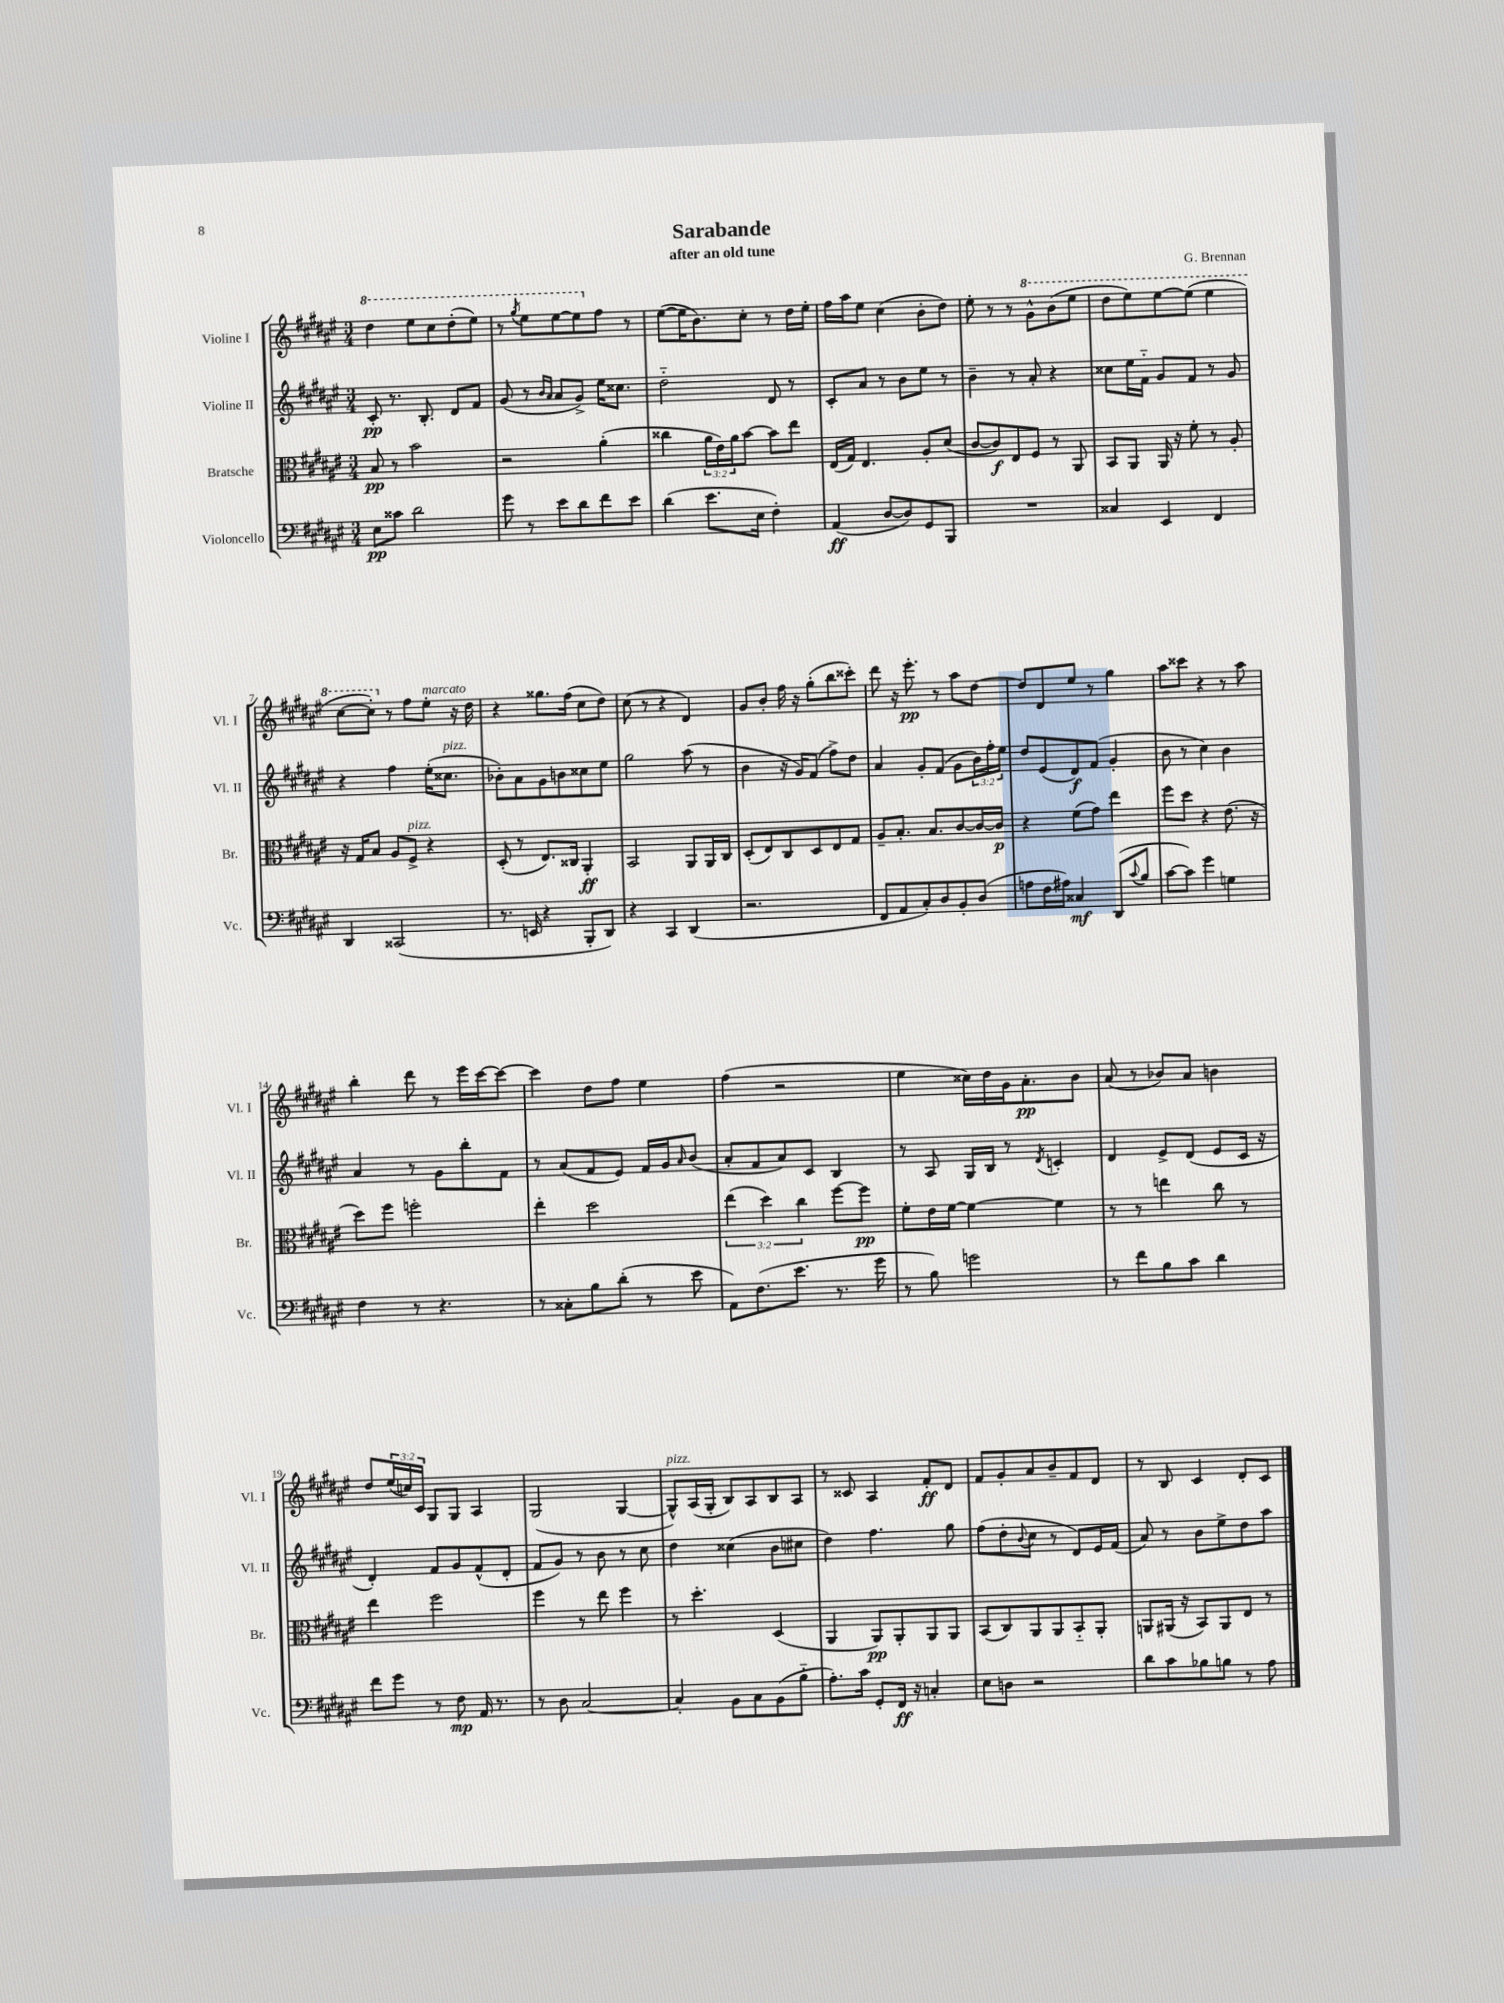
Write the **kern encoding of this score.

**kern	**dynam	**kern	**dynam	**kern	**dynam	**kern	**dynam
*part4	*part4	*part3	*part3	*part2	*part2	*part1	*part1
*staff4	*staff4	*staff3	*staff3	*staff2	*staff2	*staff1	*staff1
*I"Violoncello	*	*I"Bratsche	*	*I"Violine II	*	*I"Violine I	*
*I'Vc.	*	*I'Br.	*	*I'Vl. II	*	*I'Vl. I	*
*clefF4	*	*clefC3	*	*clefG2	*	*clefG2	*
*k[f#c#g#d#a#e#]	*	*k[f#c#g#d#a#e#]	*	*k[f#c#g#d#a#e#]	*	*k[f#c#g#d#a#e#]	*
*M3/4	*	*M3/4	*	*M3/4	*	*M3/4	*
*	*	*	*	*	*	*8va	*
=1	=1	=1	=1	=1	=1	=1	=1
8E#\L	pp	8B/	pp	8c#'/	pp	4ddd#\	.
8c##X\J	.	8r	.	8.r	.	.	.
2d#\	.	2b\	.	.	.	8eee#\L	.
.	.	.	.	8.B'/	.	.	.
.	.	.	.	.	.	8ccc#\	.
.	.	.	.	8d#/L	.	(8ddd#'\	.
.	.	.	.	8f#/J	.	8eee#\J)	.
=2	=2	=2	=2	=2	=2	=2	=2
8g#\	.	2r	.	(8g#/	.	8r	.
.	.	.	.	.	.	8qggg#/	.
8r	.	.	.	8r	.	8eee#\L	.
.	.	.	.	16qqb/LL	.	.	.
.	.	.	.	16qqa#/JJ	.	.	.
8e#\L	.	.	.	8a#/L	.	[8eee#\	.
8d#\	.	.	.	8g#^/J)	.	8eee#\]	.
*	*	*	*	*	*	*X8va	*
8f#\	.	(4a#'\	.	16ee#\KL	.	8ff#\J	.
.	.	.	.	8.cc##X\J	.	.	.
8e#\J	.	.	.	.	.	8r	.
=3	=3	=3	=3	=3	=3	=3	=3
(4d#\	.	4cc##X\	.	2dd#\	.	([8ee#\L	.
.	.	.	.	.	.	16ee#\K]	.
.	.	.	.	.	.	8.b\)	.
8.e#\L	.	24a#\LL	.	.	.	.	.
.	.	24e#\)	.	.	.	.	.
.	.	24a#\J	.	.	.	.	.
.	.	[8b\J	.	.	.	8cc#'\J	.
16E#\Jk	.	.	.	.	.	.	.
4F#'\)	.	8b\L]	.	8d#/	.	8r	.
.	.	8ee#\J	.	8r	.	16dd#\LL	.
.	.	.	.	.	.	16ee#'\JJ	.
=4	=4	=4	=4	=4	=4	=4	=4
(4AA#/	ff	(16E#/LL	.	8c#'/L	.	16ff#\LL	.
.	.	16G#/JJ)	.	.	.	16aa#\J	.
.	.	4.E#/	.	8a#/J	.	8ee#\J	.
[8D#/L	.	.	.	8r	.	(4cc#\	.
8D#/])	.	.	.	8b\L	.	.	.
8GG#/	.	8A#'/L	.	8ee#\J	.	8b'\L	.
8BBB/J	.	(8d#/J	.	8r	.	8dd#\J)	.
=5	=5	=5	=5	=5	=5	=5	=5
2.r	.	[8c#/L	.	4b~\	.	8ee#'\	.
.	.	8c#/])	f	.	.	8r	.
.	.	8E#/	.	8r	.	8r	.
*	*	*	*	*	*	*8va	*
.	.	8F#/J	.	8a#'/	.	8gg#^^\L	.
.	.	8r	.	4r	.	(8bb\	.
.	.	8AA#/	.	.	.	8eee#\J	.
=6	=6	=6	=6	=6	=6	=6	=6
4C##X/	.	8BB/L	.	8cc##X\L	.	8ddd#\L	.
.	.	8AA#/J	.	16ee#\L	.	8eee#\)	.
.	.	.	.	16f#\JJ	.	.	.
4EE#/	.	16AA#/	.	8g#/L	.	[8eee#\	.
.	.	16r	.	.	.	.	.
.	.	8f#'\	.	8f#/J	.	(8eee#\J]	.
4FF#/	.	8r	.	8r	.	4eee#\	.
.	.	8A#'/	.	8g#/	.	.	.
!!LO:LB:g=z
=7	=7	=7	=7	=7	=7	=7	=7
4DD#/	.	16r	.	4r	.	[8ccc#\L	.
.	.	16G#/KL	.	.	.	.	.
.	.	8B/J	.	.	.	8ccc#'\J])	.
*	*	*	*	*	*	*X8va	*
(2CC##X/	.	8A#/L	.	4ff#\	.	8r	.
!	!	!LO:TX:a:i:t=pizz.	!	!	!	!	!
.	.	8F#^/J	.	.	.	8ff#\L	.
!	!	!	!	!	!	!LO:TX:a:i:t=marcato	!
.	.	4r	.	(16ee#'\KL	.	8ee#'\J	.
!	!	!	!	!LO:TX:a:i:t=pizz.	!	!	!
.	.	.	.	8.cc##X\J	.	.	.
.	.	.	.	.	.	16r	.
.	.	.	.	.	.	16dd#\	.
=8	=8	=8	=8	=8	=8	=8	=8
8.r	.	(8D#'/	.	8b-X'\L)	.	4r	.
.	.	8r	.	8a#\	.	.	.
16EEn/	.	.	.	.	.	.	.
4r	.	8.E#/L)	.	8g#\	.	8.gg##X\L	.
.	.	.	.	8bn\	.	.	.
.	.	16C##X/Jk	.	.	.	(16ff#\Jk	.
8BBB'/L	.	4AA#'/	ff	8cc##X\	.	8cc#\L	.
8DD#/J)	.	.	.	8ee#\J	.	8dd#\J)	.
=9	=9	=9	=9	=9	=9	=9	=9
4r	.	2BB/	.	2gg#\	.	(8cc#\	.
.	.	.	.	.	.	8r	.
4CC#/	.	.	.	.	.	4r	.
(4DD#/	.	8AA#/L	.	(8aa#\	.	4d#/)	.
.	.	16AA#/L	.	8r	.	.	.
.	.	16C#/JJ	.	.	.	.	.
=10	=10	=10	=10	=10	=10	=10	=10
2.r	.	(8D#'/L	.	4b\	.	8g#/L	.
.	.	8E#/)	.	.	.	8b'/J	.
.	.	8C#/	.	16r	.	16ff#\	.
.	.	.	.	16g#/KL)	.	16r	.
.	.	8D#/	.	(8f#/J	.	(8gg#'\L	.
.	.	8E#/	.	8ff#^\L)	.	8bb\	.
.	.	8G#/J	.	8dd#\J	.	8ccc##X'\J)	.
=11	=11	=11	=11	=11	=11	=11	=11
8FF#/L	.	8A#~/L	.	4a#/	.	8ddd#\	.
8AA#/	.	8.B'/J	.	.	.	16r	.
.	.	.	.	.	.	8.eee#'\	pp
8C#'/)	.	.	.	8g#'/L	.	.	.
.	.	8.B/L	.	.	.	.	.
8D#/	.	.	.	(8f#/J	.	8r	.
8BB'/	.	[8c#/	.	8g#\L	.	8aa#\L	.
(8D#/J	.	16c#/L_	.	24b\L)	.	[8dd#\J	.
.	.	.	.	24ff#'\	.	.	.
.	.	16c#/JJ]	p	.	.	.	.
.	.	.	.	24ee#\JJ	.	.	.
=12	=12	=12	=12	=12	=12	=12	=12
8An\L	.	4r	.	8dd#/L	.	8dd#/L]	.
16F#\L	.	.	.	(8e#/	.	8d#/	.
16A#X\JJ)	.	.	.	.	.	.	.
4C##X/	mf	(8f#\L	.	8d#/)	f	8ee#/J	.
.	.	8g#\J)	.	(8f#/J	.	8r	.
(8DD#/L	.	4ee#\	.	4g#'/	.	4gg#\	.
8qqc#/	.	.	.	.	.	.	.
8B/J	.	.	.	.	.	.	.
=13	=13	=13	=13	=13	=13	=13	=13
[8c#\L	.	8ff#\L	.	8b\	.	8aa#\L	.
8c#\J])	.	8dd#\J	.	8r	.	8ccc##X\J	.
4g#\	.	4r	.	4cc#\)	.	4r	.
4Gn\	.	(8.e#\	.	4b\	.	8r	.
.	.	.	.	.	.	8aa#\	.
.	.	16r	.	.	.	.	.
!!LO:LB:g=z
=14	=14	=14	=14	=14	=14	=14	=14
4F#\	.	8dd#\L)	.	4a#/	.	4bb'\	.
.	.	8ff#\J	.	.	.	.	.
8r	.	2ffn'\	.	8r	.	8ddd#\	.
4.r	.	.	.	8g#\L	.	8r	.
.	.	.	.	8bb'\	.	16eee#\LL	.
.	.	.	.	.	.	[16ccc#\J	.
.	.	.	.	8f#\J	.	8ccc#\J_	.
=15	=15	=15	=15	=15	=15	=15	=15
8r	.	4ee#'\	.	8r	.	4ccc#\]	.
8C##X'\L	.	.	.	(8a#/L	.	.	.
8B\	.	2dd#\	.	8f#/	.	8dd#\L	.
(8d#'\J	.	.	.	8e#/J)	.	8ff#\J	.
8r	.	.	.	16f#/LL	.	4ee#\	.
.	.	.	.	16g#/J	.	.	.
.	.	.	.	16qqa#/	.	.	.
8e#\	.	.	.	(8b/J	.	.	.
=16	=16	=16	=16	=16	=16	=16	=16
8AA#\L)	.	(6ee#\	.	8a#'/L	.	(4ff#\	.
(8.F#\	.	.	.	8f#/	.	.	.
.	.	6dd#\)	.	.	.	.	.
.	.	.	.	8a#/)	.	2r	.
8.e#\J	.	.	.	.	.	.	.
.	.	6cc#\	.	.	.	.	.
.	.	.	.	8c#/J	.	.	.
8.r	.	[8ff#\L	.	4B/	.	.	.
.	.	8ff#\J]	pp	.	.	.	.
16g#\	.	.	.	.	.	.	.
=17	=17	=17	=17	=17	=17	=17	=17
8r	.	8f#'\L	.	8r	.	4ee#\	.
8B\)	.	16e#\L	.	8A#/	.	.	.
.	.	[16f#\JJ	.	.	.	.	.
2gn\	.	4f#\_	.	16G#/LL	.	16cc##X\LL)	.
.	.	.	.	16B/JJ	.	16dd#\	.
.	.	.	.	8r	.	16g#\J	.
.	.	.	.	.	.	8.a#'\	pp
.	.	.	.	8qd#/	.	.	.
.	.	4f#\]	.	4cn'/	.	.	.
.	.	.	.	.	.	8b\J	.
=18	=18	=18	=18	=18	=18	=18	=18
8r	.	8r	.	4d#/	.	(8a#/	.
8f#\L	.	8r	.	.	.	8r	.
8B\	.	4een\	.	8e#^/L	.	8b-X/L)	.
8c#\J	.	.	.	(8d#/J	.	8a#/J	.
4d#\	.	8cc#\	.	8e#/L	.	4bn\	.
.	.	8r	.	16c#/Jk	.	.	.
.	.	.	.	16r	.	.	.
!!LO:LB:g=z
=19	=19	=19	=19	=19	=19	=19	=19
8f#\L	.	4ee#\	.	4d#'/)	.	8dd#/L	.
8g#\J	.	.	.	.	.	(24ee#/L	.
.	.	.	.	.	.	24ccn/)	.
.	.	.	.	.	.	24c#/JJ	.
8r	.	2ff#\	.	8f#/L	.	8G#/L	.
8F#\	mp	.	.	8g#/	.	8G#/J	.
16AA#/	.	.	.	(8f#^^/	.	4A#/	.
8.r	.	.	.	.	.	.	.
.	.	.	.	8d#'/J	.	.	.
=20	=20	=20	=20	=20	=20	=20	=20
8r	.	4ff#\	.	8f#/L	.	(2G#/	.
8D#\	.	.	.	8g#/J)	.	.	.
[2C#/	.	8r	.	8r	.	.	.
.	.	8ee#\	.	8b\	.	.	.
.	.	4ff#\	.	8r	.	[4G#/	.
.	.	.	.	8cc#\	.	.	.
=21	=21	=21	=21	=21	=21	=21	=21
!	!	!	!	!	!	!LO:TX:a:i:t=pizz.	!
4C#'/]	.	8r	.	4dd#\	.	8G#^^/L])	.
.	.	4.dd#'\	.	.	.	(16A#/L	.
.	.	.	.	.	.	16G#'/JJ	.
8BB\L	.	.	.	(4cc##X\	.	8B/L)	.
8C#\	.	.	.	.	.	8A#/	.
(8BB\	.	(4D#/	.	8b\L	.	8B/	.
8B\J	.	.	.	8cc#X\J	.	8A#/J	.
=22	=22	=22	=22	=22	=22	=22	=22
8.A#'\L)	.	4AA#/	.	4dd#\)	.	8r	.
.	.	.	.	.	.	8c##X/	.
16c#\Jk	.	.	.	.	.	.	.
8GG#'/L	.	8AA#/L)	pp	4.ff#\	.	4A#/	.
16FF#/Jk	ff	8AA#'/	.	.	.	.	.
16r	.	.	.	.	.	.	.
4Cn'/	.	8AA#/	.	.	.	8f#'/L	ff
.	.	8AA#/J	.	8gg#\	.	8d#/J	.
=23	=23	=23	=23	=23	=23	=23	=23
8E#\L	.	(8BB/L	.	(8ff#\L	.	8f#/L	.
8Dn\J	.	8C#/)	.	8dd#'\	.	8g#'/	.
.	.	.	.	8qqb/	.	.	.
2r	.	8AA#/	.	8cc#\J	.	8a#/	.
.	.	8AA#/	.	8r	.	8b~/	.
.	.	8BB/	.	8d#/L)	.	8f#/	.
.	.	8AA#'/J	.	16e#/L	.	8d#/J	.
.	.	.	.	(16f#/JJ	.	.	.
=24	=24	=24	=24	=24	=24	=24	=24
8d#\L	.	8AAn/L	.	8a#/)	.	8r	.
8c#\	.	(16AA#X/Jk	.	8r	.	8B/	.
.	.	16r	.	.	.	.	.
8B-X\	.	8BB/L)	.	8b\L	.	4c#/	.
8Bn\J	.	8AA#/	.	8ee#^\	.	.	.
8r	.	8E#/J	.	8dd#\	.	8d#'/L	.
8A#\	.	8r	.	8aa#\J	.	8c#/J	.
==	==	==	==	==	==	==	==
*-	*-	*-	*-	*-	*-	*-	*-
